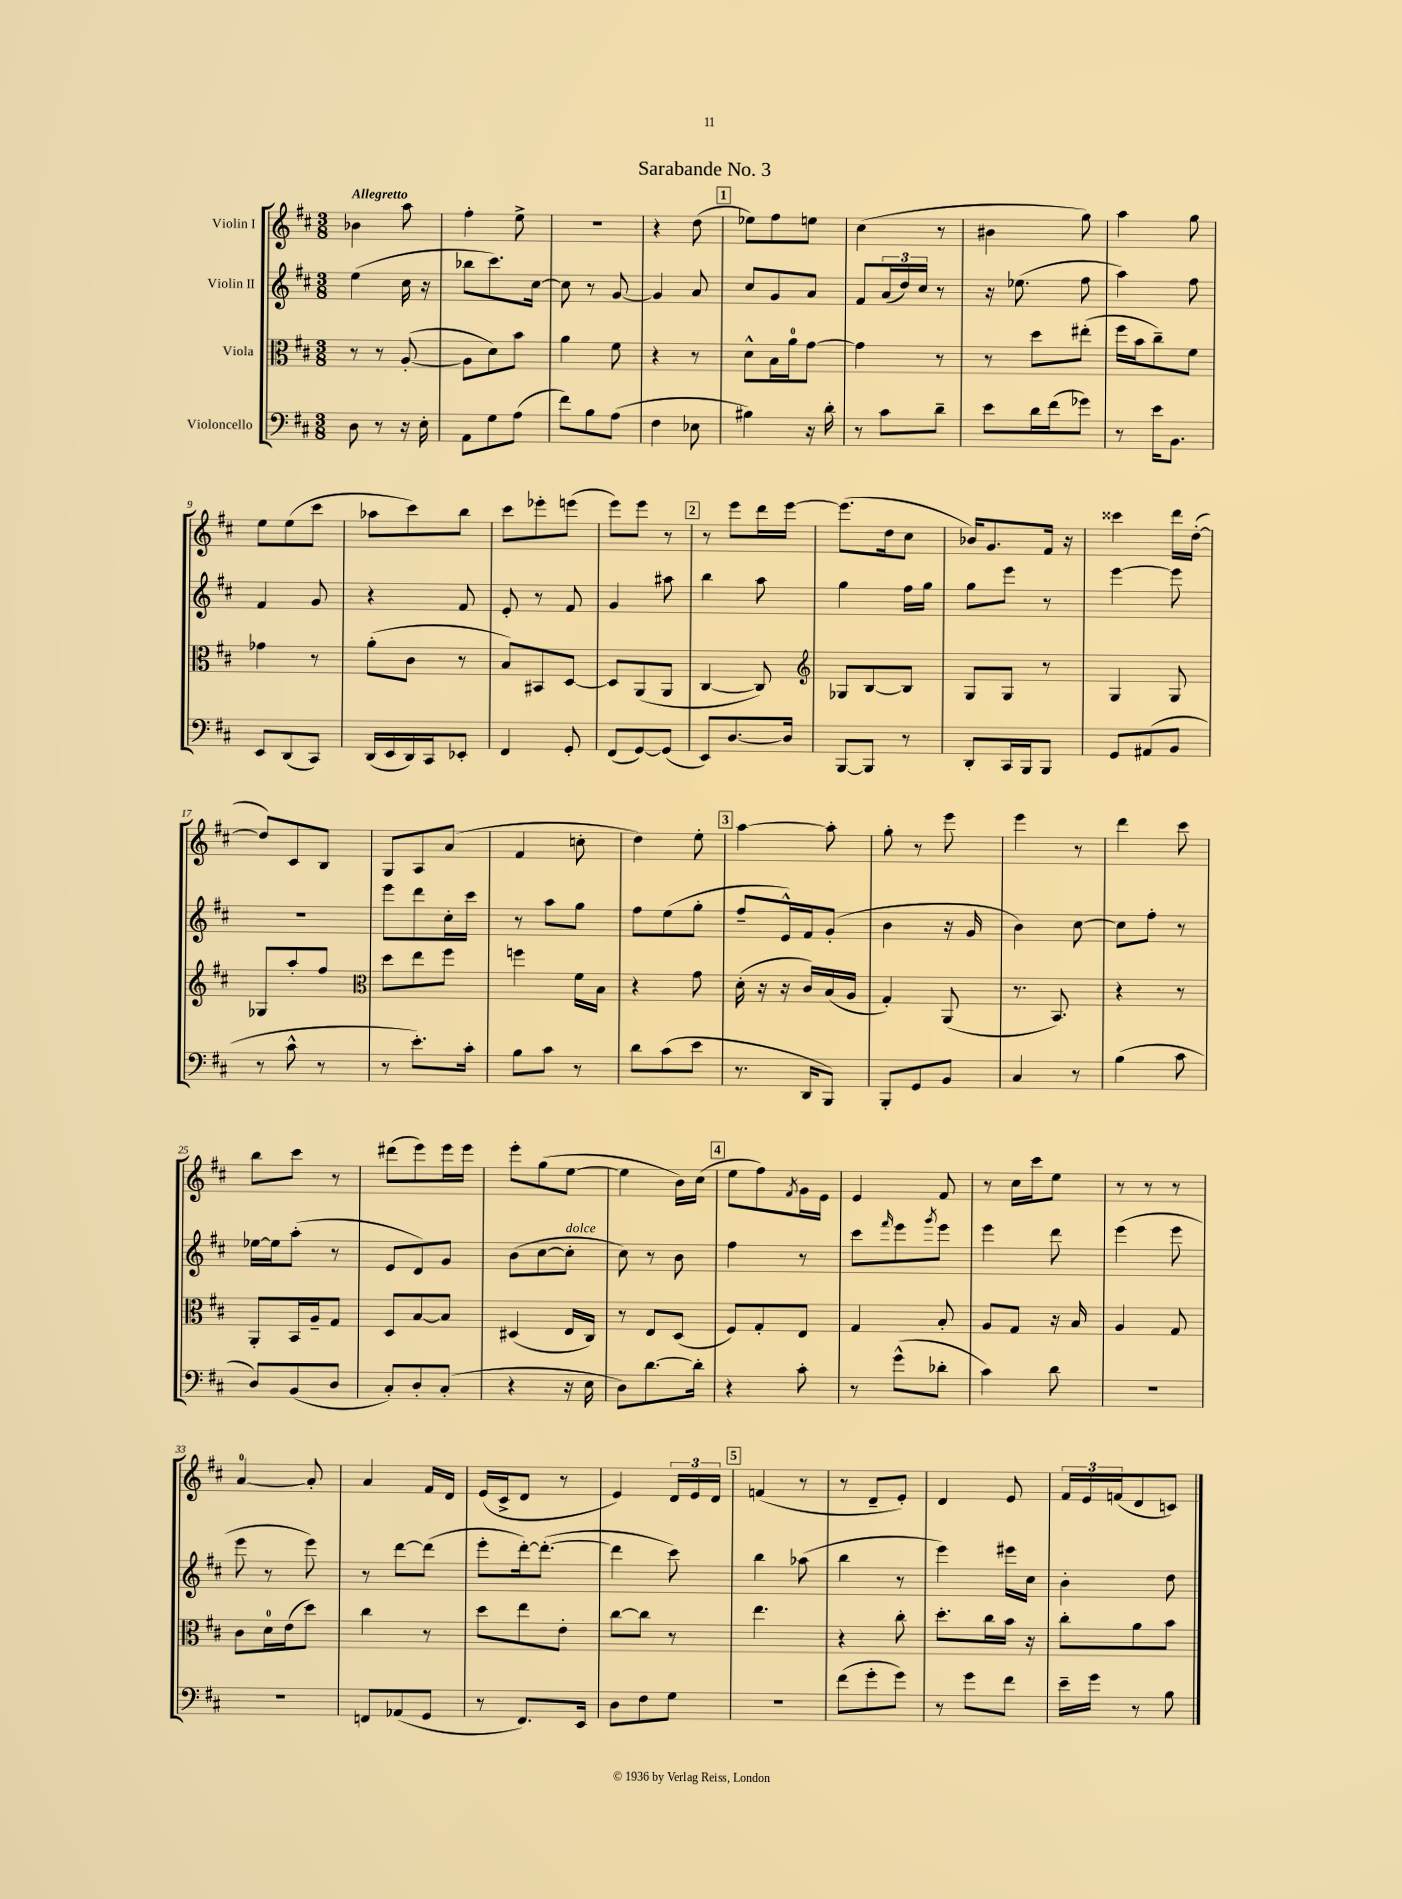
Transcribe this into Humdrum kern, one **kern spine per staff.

**kern	**kern	**kern	**kern
*part4	*part3	*part2	*part1
*staff4	*staff3	*staff2	*staff1
*I"Violoncello	*I"Viola	*I"Violin II	*I"Violin I
*clefF4	*clefC3	*clefG2	*clefG2
*k[f#c#]	*k[f#c#]	*k[f#c#]	*k[f#c#]
*M3/8	*M3/8	*M3/8	*M3/8
=1	=1	=1	=1
!	!	!	!LO:TX:a:B:t=Allegretto
8D\	8r	(4ee\	4b-X\
8r	8r	.	.
16r	([8A'/	16cc#\	8aa\
16E'\	.	16r	.
=2	=2	=2	=2
8AA\L	8A\L]	8bb-X\L	4ff#'\
8G\	8d\)	8.ccc#\)	.
(8A\J	8b\J	.	8ee^\
.	.	[16cc#\Jk	.
=3	=3	=3	=3
8f#\L)	4a\	8cc#\]	4.r
8B\	.	8r	.
(8A\J	8f#\	[8g/	.
=4	=4	=4	=4
4F#\	4r	4g/]	4r
8E-X\	8r	8a/	(8dd\
!!LO:REH:place=s1:t=1
=5	=5	=5	=5
4B#X\)	8d^^\L	8cc#/L	8ee-X\L)
.	16B\L	8g/	8ff#\
.	16a\J	.	.
16r	[8g\J	8a/J	8een\J
16d'\	.	.	.
=6	=6	=6	=6
8r	4g\]	8f#/L	(4cc#\
8c#\L	.	(24a/L	.
.	.	24dd/)	.
.	.	24cc#/JJ	.
8d~\J	8r	8r	8r
=7	=7	=7	=7
8e\L	8r	16r	4b#X\
.	.	(8.ee-X\	.
16d\L	8dd\L	.	.
(16f#\J	.	.	.
8g-X\J)	(8ee#X'\J	8ff#\	8gg\)
=8	=8	=8	=8
8r	16ff#\LL	4aa\)	4aa\
.	16b\J	.	.
16e\KL	8cc#~\)	.	.
8.BB\J	.	.	.
.	8f#\J	8ff#\	8gg\
!!LO:LB:g=z
=9	=9	=9	=9
8EE/L	4g-X\	4f#/	8ee\L
(8DD/	.	.	(8ee\
8CC#/J)	8r	8g/	8ccc#\J
=10	=10	=10	=10
(16DD/LL	(8a'\L	4r	8aa-X\L
16EE/	.	.	.
16DD/)	8c#\J	.	8ccc#\)
16CC#/J	.	.	.
8EE-X'/J	8r	8f#/	8bb\J
=11	=11	=11	=11
4FF#/	8B/L)	8e'/	8ccc#\L
.	8BB#X/	8r	8eee-X'\
8GG'/	[8D/J	8f#/	(8eeen\J
=12	=12	=12	=12
(8FF#/L	8D/L]	4g/	8eee\L)
[8GG/)	(8AA/	.	8eee\J
(8GG/J]	8AA/J	8aa#X\	8r
!!LO:REH:place=s1:t=2
=13	=13	=13	=13
8EE/L)	[4C#/	4bb\	8r
[8.D/	.	.	8eee\L
.	8C#/])	8aa\	16ddd\L
16D/Jk]	.	.	[16eee\JJ
=14	=14	=14	=14
*	*clefG2	*	*
[8BBB/L	8G-X/L	4gg\	(8.eee\L]
8BBB/J]	[8B/	.	.
.	.	.	16dd\k
8r	8B/J]	16ff#\LL	8cc#\J
.	.	16gg\JJ	.
=15	=15	=15	=15
8DD'/L	8G/L	8gg\L	16b-X/KL)
.	.	.	8.g/
16CC#/L	8G/J	8eee\J	.
16BBB/J	.	.	.
8BBB/J	8r	8r	16f#/Jk
.	.	.	16r
=16	=16	=16	=16
8GG/L	4G/	[4eee\	4ccc##X\
(8AA#X/	.	.	.
8BB/J	8G/	8eee\]	16ddd\LL
.	.	.	([16dd'\JJ
!!LO:LB:g=z
=17	=17	=17	=17
8r	8G-X/L	4.r	8dd/L])
8c#^^\	8aa'/	.	8c#/
8r	8ff#/J	.	8B/J
=18	=18	=18	=18
*	*clefC3	*	*
8r	8dd\L	8eee\L	8G/L
8.e'\L)	8ee\	8ddd\	8A/
.	8ff#\J	16cc#'\L	(8a/J
16c#'\Jk	.	16ccc#\JJ	.
=19	=19	=19	=19
8B\L	4ffn\	8r	4f#/
8c#\J	.	8aa\L	.
8r	16f#\LL	8gg\J	8ccn'\
.	16B\JJ	.	.
=20	=20	=20	=20
8d\L	4r	8ff#\L	4dd\)
(8c#\	.	(8ee\	.
8e\J	8g\	8gg'\J	8ee'\
!!LO:REH:place=s1:t=3
=21	=21	=21	=21
8.r	(16d'\	8ff#~/L	[4aa\
.	16r	.	.
.	16r	16e^^/L)	.
16DD/KL	16c#/LL)	16f#/J	.
8BBB/J)	(16B/	(8g'/J	8aa'\]
.	16A/JJ	.	.
=22	=22	=22	=22
8BBB'/L	4G'/)	4b\	8gg'\
8GG/	.	.	8r
8BB/J	(8AA/	16r	8eee\
.	.	16g/	.
=23	=23	=23	=23
4C#/	8.r	4b\)	4eee\
.	8.BB/)	.	.
8r	.	[8cc#\	8r
=24	=24	=24	=24
(4B\	4r	8cc#\L]	4ddd\
.	.	8ff#'\J	.
8c#\	8r	8r	8ccc#\
!!LO:LB:g=z
=25	=25	=25	=25
8D/L)	8AA'/L	[16ee-X\LL	8bb\L
.	.	16ee-\J]	.
(8BB/	16BB/L	(8aa'\J	8ccc#\J
.	16A~/J	.	.
8D/J	8G/J	8r	8r
=26	=26	=26	=26
8C#'/L)	8D/L	8e/L	(8ddd#X\L
8D'/	[8B/	8d/)	8eee\)
(8C#'/J	8B/J]	8g/J	16eee\L
.	.	.	16eee\JJ
=27	=27	=27	=27
4r	(4D#X/	(8b\L	8eee'\L
.	.	[8cc#\	(8gg\
!	!	!LO:TX:a:i:t=dolce	!
16r	16E/LL	8cc#'\J]	[8ee\J
16E\	16C#/JJ)	.	.
=28	=28	=28	=28
8D\L)	8r	8cc#\)	4ee\]
[8.d\	8E/L	8r	.
.	(8D/J	8b\	16b\LL)
16d'\Jk]	.	.	(16cc#\JJ
!!LO:REH:place=s1:t=4
=29	=29	=29	=29
4r	8F#/L)	4ff#\	8ee\L
.	8G'/	.	8ff#\)
.	.	.	8qf#/
8c#'\	8E/J	8r	16g\L
.	.	.	16e\JJ
=30	=30	=30	=30
8r	4G/	8ccc#\L	4e/
.	.	16qqfff#/	.
(8g^^\L	.	8eee\	.
.	.	8qggg/	.
8d-X'\J	8B'/	8eee\J	8f#/
=31	=31	=31	=31
4c#\)	8A/L	4eee\	8r
.	8G/J	.	16cc#\LL
.	.	.	16ccc#\J
8d\	16r	8ddd\	8ee\J
.	16B/	.	.
=32	=32	=32	=32
4.r	4A/	(4eee\	8r
.	.	.	8r
.	8G/	8eee\	8r
!!LO:LB:g=z
=33	=33	=33	=33
4.r	8c#\L	8eee\	[4a/
.	16d\L	8r	.
.	(16e\J	.	.
.	8dd\J)	8eee\)	8a'/]
=34	=34	=34	=34
8FFn/L	4cc#\	8r	4a/
(8AA-X/	.	[8ddd\L	.
8GG/J	8r	(8ddd\J]	16f#/LL
.	.	.	16d/JJ
=35	=35	=35	=35
8r	8dd\L	8eee'\L	(16e/LL
.	.	.	16c#^/J
8.FF#/L)	8ee\	[16ddd'\k)	8d/J
.	.	(8.ddd'\J_	.
.	8e'\J	.	8r
16EE/Jk	.	.	.
=36	=36	=36	=36
8D\L	[8cc#\L	4ddd\]	4e/)
8F#\	8cc#\J]	.	.
8G\J	8r	8ccc#\)	24d/LL
.	.	.	24e/
.	.	.	24d/JJ
!!LO:REH:place=s1:t=5
=37	=37	=37	=37
4.r	4.ee\	4bb\	(4fn/
.	.	(8aa-X\	8r
=38	=38	=38	=38
(8f#\L	4r	4bb\	8r
8g'\	.	.	8d~/L
8g\J)	8cc#'\	8r	8e'/J)
=39	=39	=39	=39
8r	8.dd'\L	4eee\)	4d/
8g\L	.	.	.
.	16cc#\L	.	.
8f#\J	16b\JJ	16eee#X\LL	8e/
.	16r	16cc#\JJ	.
=40	=40	=40	=40
16e~\LL	8cc#'\L	4b'\	24f#/LL
.	.	.	24e/
16g\JJ	.	.	.
.	.	.	(24fn/J
8r	8a\	.	8d/
8B\	8b\J	8dd\	8cn/J)
==	==	==	==
*-	*-	*-	*-
